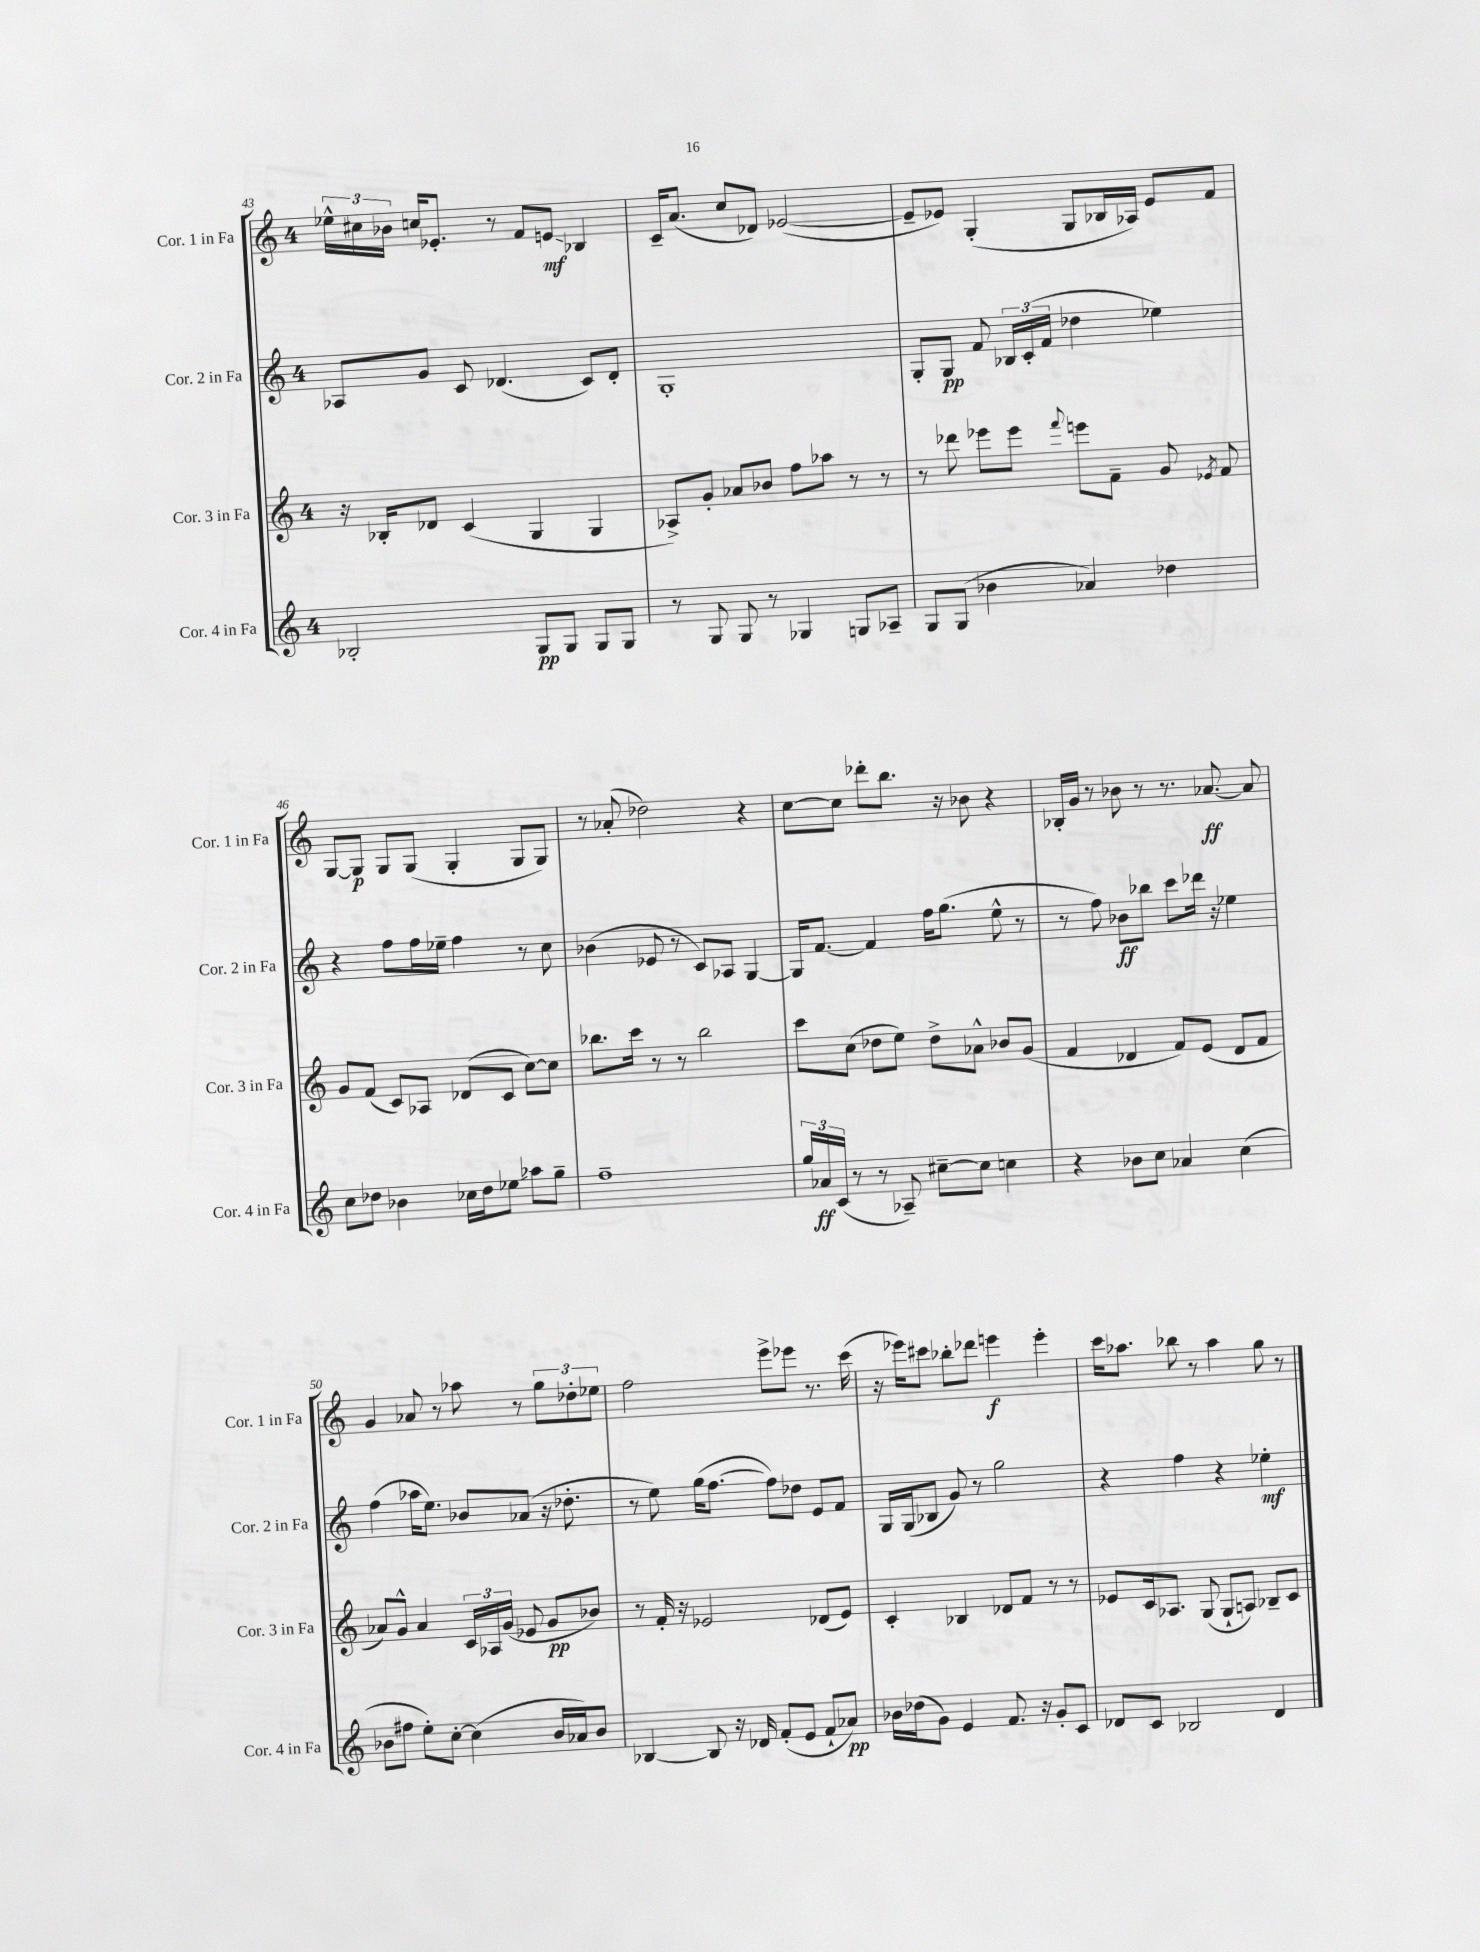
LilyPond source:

<<
\new StaffGroup <<
\new Staff = "s0" \with { instrumentName = "Cor. 1 in Fa" shortInstrumentName = "Cor. 1 in Fa" } {
    \clef treble \key c \major \once \override Staff.TimeSignature.style = #'single-digit \time 4/4
    \autoBeamOff \tuplet 3/2 { ees''16[-^ cis''16 bes'16] } c''16[ ees'8.]-. r8 f'8[ e'8]\glissando\mf bes4 |
    c'16[-- a'8.]( c''8[ des'8]) ees'2~( |
    ees'8[-- ees'8]) g4-.( g8[ bes16 aes16]) ees'8[ f'8] |
    g8[~ g8]\p g8[ g8]( g4-. g8[ g8]) |
    r8 aes'8-.( des''2) r4 |
    c''8[~ c''8] des'''8[-. b''8.] r16 bes'8 r4 |
    bes16[-. g'16] r8 bes'8 r8 r8. aes'8.~\ff aes'8 |
    g'4 aes'8 r8 aes''8 r8 \tuplet 3/2 { g''8[ des''8-. ees''8] } |
    f''2 e'''8[-> ees'''8] r8. c'''16( |
    r16 ees'''16[) cis'''8] bes''8[-. des'''8] e'''4\f e'''4-. |
    c'''16[ aes''8.] bes''8 r8 aes''4 g''8 r8 \bar "|." |
}
\new Staff = "s1" \with { instrumentName = "Cor. 2 in Fa" shortInstrumentName = "Cor. 2 in Fa" } {
    \clef treble \key c \major \once \override Staff.TimeSignature.style = #'single-digit \time 4/4
    \autoBeamOff aes8[ g'8] c'8 des'4.( c'8[) des'8]-. |
    g1-. |
    g8[-. g8]\pp f'8 \tuplet 3/2 { bes16[ c'16-.( f'16] } des''4 ees''4) |
    r4 f''8[ f''16 ees''16]-- f''4 r8 c''8 |
    bes'4( ees'8 r8 c'8[) aes8] g4~ |
    g16[ f'8.]~ f'4 f''16[ g''8.]( e''8-^ r8 |
    r8 f''8) bes'8[\ff bes''8] c'''8[ des'''16] r16 ees''4 |
    f''4( aes''16[ e''8.]) bes'8[ aes'8]( r16 des''8.-. |
    r8 e''8) g''16[( f''8.]~ f''8[) des''8] e'8[ f'8] |
    g16[ g16( bes8] g'8) r8 g''2 |
    r4 f''4 r4 ees''4-.\mf \bar "|." |
}
\new Staff = "s2" \with { instrumentName = "Cor. 3 in Fa" shortInstrumentName = "Cor. 3 in Fa" } {
    \clef treble \key c \major \once \override Staff.TimeSignature.style = #'single-digit \time 4/4
    \autoBeamOff r16 bes16[-. des'8] c'4( g4 g4 |
    aes8[->) g'8]-. aes'8[ bes'8] f''8[ aes''8] r8 r8 |
    r8 des'''8 ees'''8[ ees'''8] \appoggiatura { f'''8 } e'''8[ f'8]-- g'8 \acciaccatura { ees'8 } f'8 |
    g'8[ f'8]( c'8[) aes8] des'8[( c'8] c''8[~) c''8] |
    bes''8.[ c'''16] r8 r8 bes''2 |
    c'''8[ c''8]( des''8[ e''8]) des''8[-> aes'8]-^ bes'8[ g'8]( |
    f'4 des'4 f'8[) e'8]( des'8[ f'8] |
    aes'8[) g'8]-^ aes'4 \tuplet 3/2 { c'16[ aes16 g'16]( } ees'8 g'8[\pp bes'8]) |
    r8 f'16-. r16 ees'2 des'8[( ees'8]) |
    c'4-. bes4 des'8[ f'8] r8 r8 |
    ees'8[ c'16 aes8.] g8( g8[-! a8]) bes8[-- c'8] \bar "|." |
}
\new Staff = "s3" \with { instrumentName = "Cor. 4 in Fa" shortInstrumentName = "Cor. 4 in Fa" } {
    \clef treble \key c \major \once \override Staff.TimeSignature.style = #'single-digit \time 4/4
    \autoBeamOff bes2-. g8[\pp g8] g8[ g8] |
    r8 g8 g8 r8 ges4 g8[ aes8]-- |
    g8[ g8]( bes'4 aes'4) des''4 |
    c''8[ des''8] bes'4 ces''16[ des''16 ees''8]\glissando aes''8[ g''8]-- |
    f''1-- |
    \tuplet 3/2 { g''16[ aes'16\ff c'16]( } r8 r8 aes8--) cis''8[~-- cis''8] c''4 |
    r4 bes'8[ c''8] aes'4 c''4( |
    bes'8[ fis''8] e''8[-.) c''8]~-. c''4( bes'16[ aes'16) bes'8] |
    bes4~ bes8 r16 des'16 f'8[-.( e'8] f'8[-! aes'8]\pp) |
    bes'16[ des''16( g'8]) e'4 f'8. r16 g'8[-. c'8] |
    des'8[ c'8] bes2 des'4 \bar "|." |
}
>>
>>
\layout { \context { \Score currentBarNumber = #43 } }
